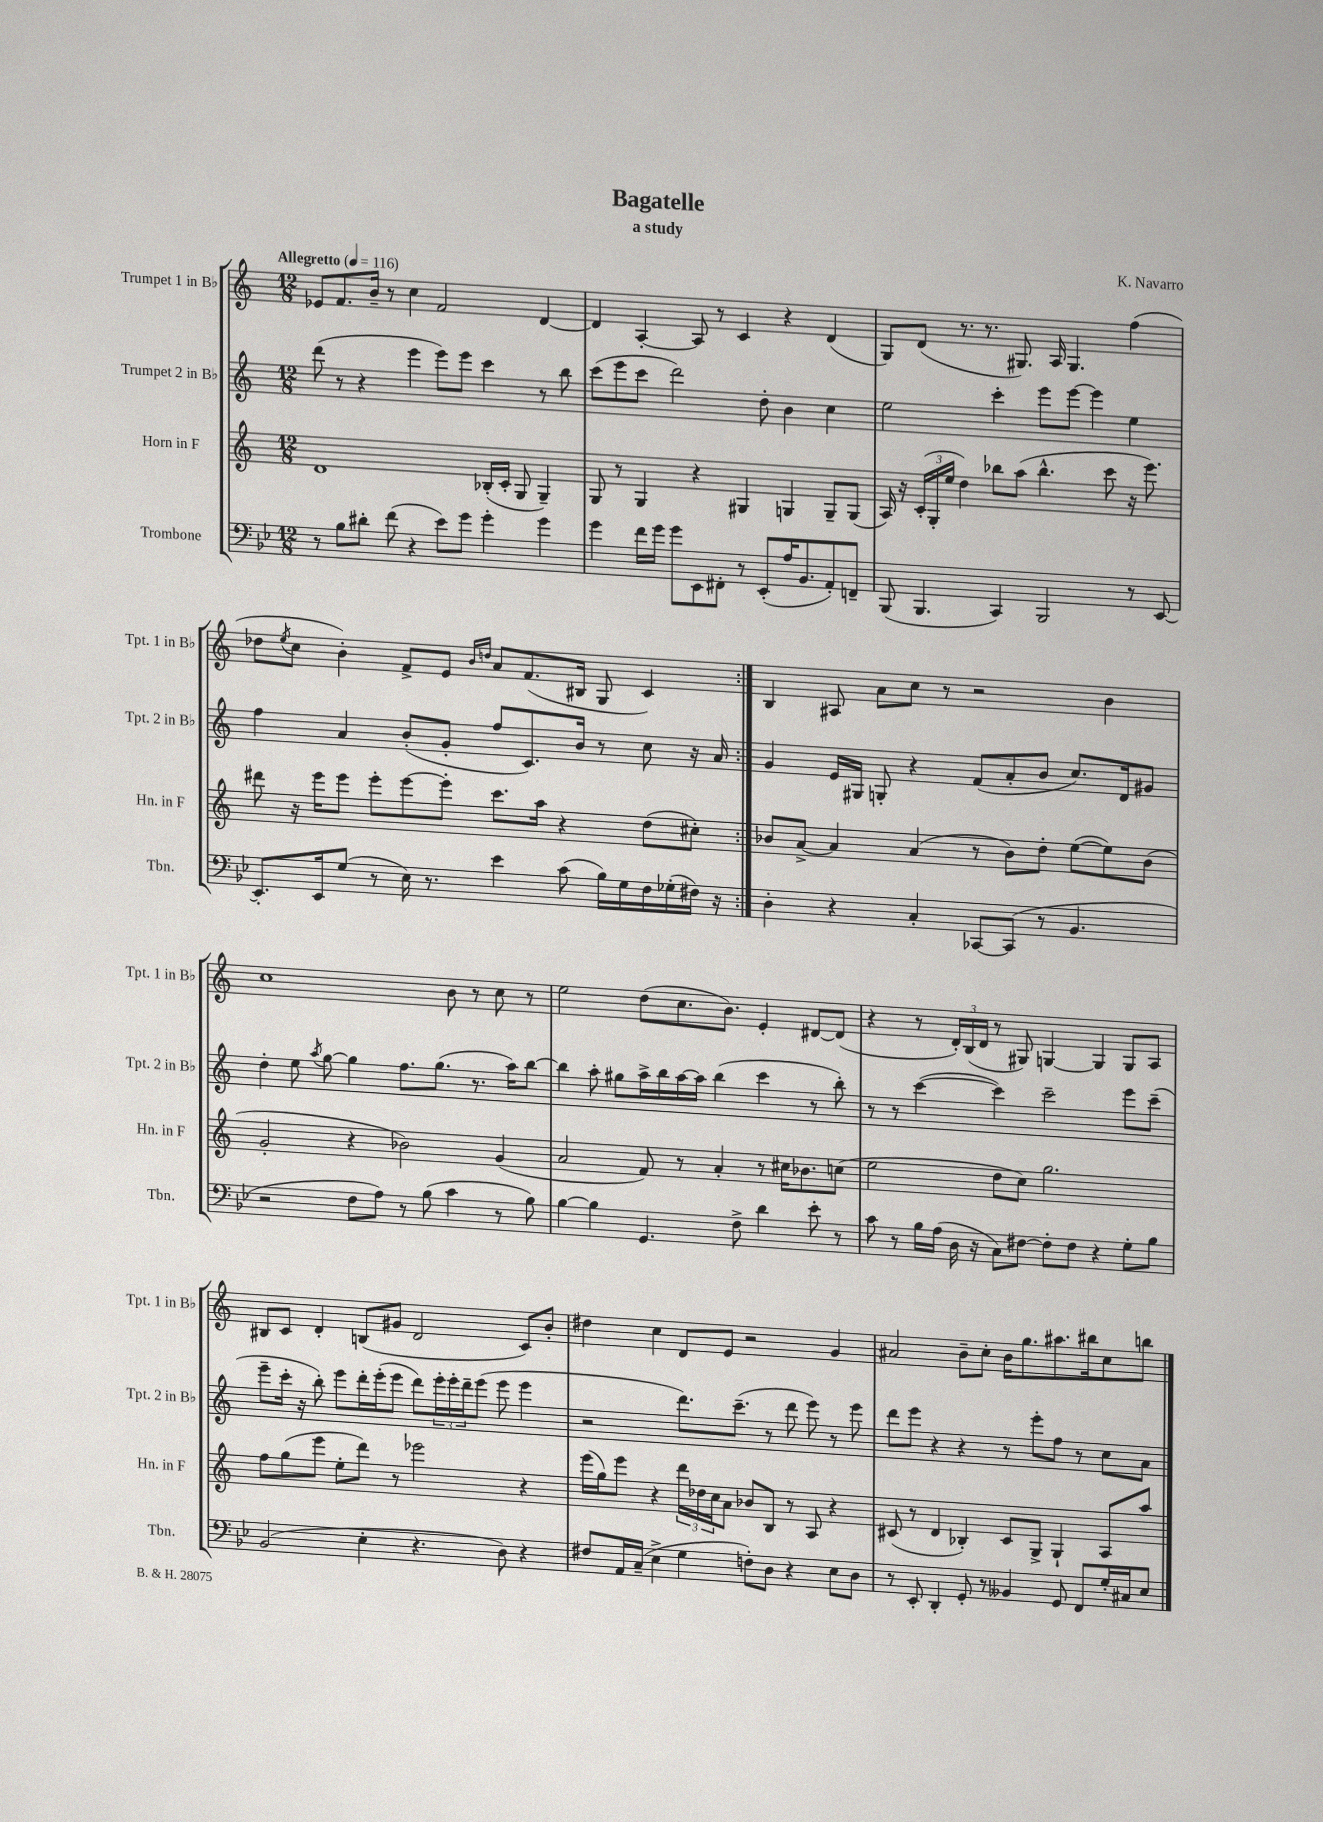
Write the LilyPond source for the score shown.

\header { title = "Bagatelle" composer = "K. Navarro" subtitle = "a study" }
<<
\new StaffGroup <<
\new Staff = "s0" \with { instrumentName = "Trumpet 1 in Bb" shortInstrumentName = "Tpt. 1 in Bb" } {
    \clef treble \key c \major \numericTimeSignature \time 12/8 \tempo "Allegretto" 4 = 116
    \repeat volta 2 { ees'8 f'8. b'16-- r8 c''4 f'2 d'4~ |
    d'4 a4~-. a8 r8 c'4 r4 d'4( |
    g8) d'8( r8. r8. gis8.) a16 gis4. f''4( |
    des''8 \acciaccatura { e''8 } c''8 b'4-.) f'8-> e'8 \grace { b'16 d''16 } a'8 f'8.( bis16 g8 c'4) | }
    b4 ais8 a'8 c''8 r8 r2 b'4 |
    c''1 b'8 r8 c''8 r8 |
    e''2 d''8( c''8. b'8.) e'4-. dis'8~ dis'8( |
    r4 r8 \tuplet 3/2 { d'16-.) b16( d'16 } r8 gis8) g4~ g4 g8 a8 |
    bis8 c'8 d'4-. b8( gis'8 d'2 c'8) b'8-. |
    dis''4 c''4 d'8 e'8 r2 g'4 |
    ais'2 b'8-- c''8-. b'16 g''8. ais''8. bis''16 c''8 b''8 \bar "|." |
}
\new Staff = "s1" \with { instrumentName = "Trumpet 2 in Bb" shortInstrumentName = "Tpt. 2 in Bb" } {
    \clef treble \key c \major \numericTimeSignature \time 12/8
    \repeat volta 2 { d'''8( r8 r4 e'''4 e'''8) e'''8 c'''4 r8 b''8 |
    c'''8( e'''8 c'''8 d'''2) d''8-. b'4 c''4 |
    e''2 c'''4-. e'''8 e'''8~ e'''4 e''4 |
    f''4 a'4 b'8-.( g'8-. f''8 c'8.) b'16 r8 c''8 r16 a'16 | }
    g'4 e'16 gis16 g8-. r4 f'8( a'8-. b'8 c''8.) d'16 gis'8 |
    d''4-. e''8 \acciaccatura { a''8 } g''8~ g''4 f''8. g''8.( r8. a''16) b''8~ |
    b''4 a''8-. gis''8 a''16-> b''16 a''16~ a''16 b''4( c'''4 r8 b''8-.) |
    r8 r8 c'''4~( c'''4) c'''2-- e'''8 c'''8--( |
    e'''8-- c'''16-. r16 b''8-.) e'''8 d'''16-. e'''16-.( e'''8 d'''8) \tuplet 3/2 { e'''16-. e'''16-. d'''16-- } e'''8( e'''8 e'''4 |
    r2 d'''8.) c'''8.--( r8 d'''8 e'''8) r8 e'''8 |
    d'''8 e'''8 r4 r4 r8 e'''8-. f''8 r8 c''8 a'8 \bar "|." |
}
\new Staff = "s2" \with { instrumentName = "Horn in F" shortInstrumentName = "Hn. in F" } {
    \clef treble \key c \major \numericTimeSignature \time 12/8
    \repeat volta 2 { d'1 bes16-.( c'16-. g8 g4--) |
    g8 r8 g4 r4 gis4 g4 g8-- g8( |
    a16) r16 \tuplet 3/2 { c'16-.( g16-. e''16 } d''4) bes''8 a''8( bes''4.-^ c'''8 r16 e'''8.) |
    dis'''8 r16 e'''16 e'''8 e'''8-. e'''8~ e'''8-. c'''8. a''16 r4 d''8( cis''8-.) | }
    bes'8 a'8~-> a'4 a'4( r8 bes'8) d''8-. e''8~( e''8) bes'8( |
    g'2-. r4 bes'2) g'4( |
    a'2 f'8) r8 a'4-. r8 cis''16 bes'8. c''8( |
    e''2 d''8 c''8) g''2. |
    f''8 g''8( e'''8 e''8-. d'''8) r8 ees'''2 r4 |
    e'''16( g''16) e'''8 r4 \tuplet 3/2 { d'''16 des''16 c''16 } a'8 bes'8 b8 r8 a8 r4 |
    cis'8( r8 d'4 bes4-.) cis'8 g8-> g4-! a8 a''8 \bar "|." |
}
\new Staff = "s3" \with { instrumentName = "Trombone" shortInstrumentName = "Tbn." } {
    \clef bass \key bes \major \numericTimeSignature \time 12/8
    \repeat volta 2 { r8 bes8 dis'8-. f'8( r4 ees'8) g'8 g'4-. g'4 |
    g'4 f'16 g'16 g'8 ees,8 fis,8-. r8 ees,8-.( a16 bes,8. a,8-.) f,8-- |
    bes,,8( bes,,4. c,4) bes,,2 r8 ees,8~ |
    ees,8.-. ees,16 g8( r8 ees16) r8. ees'4 c'8( bes16) g16 f16 ges16-.( fis16) r16 | }
    d4-. r4 c4-. ces,8~ ces,8( r8 bes,4. |
    r2 f8 a8) r8 bes8( c'4 r8 bes8) |
    bes4~ bes4 g,4. f8-> d'4 ees'8-. r8 |
    c'8 r8 bes16 a16( d16 r16 c8) fis8~ fis8-. fis8 r4 g8-. bes8 |
    bes,2( ees4-. r4. d8) r4 |
    fis8 a,16 c16--( ees4-> g4 f8-.) d8 r4 ees8 d8 |
    r8 ees,8-. d,4-. g,8-. r8 beses,4 g,8 f,8 g16-. cis16 ees8 \bar "|." |
}
>>
>>
\layout { \context { \Score \remove "Bar_number_engraver" } }
